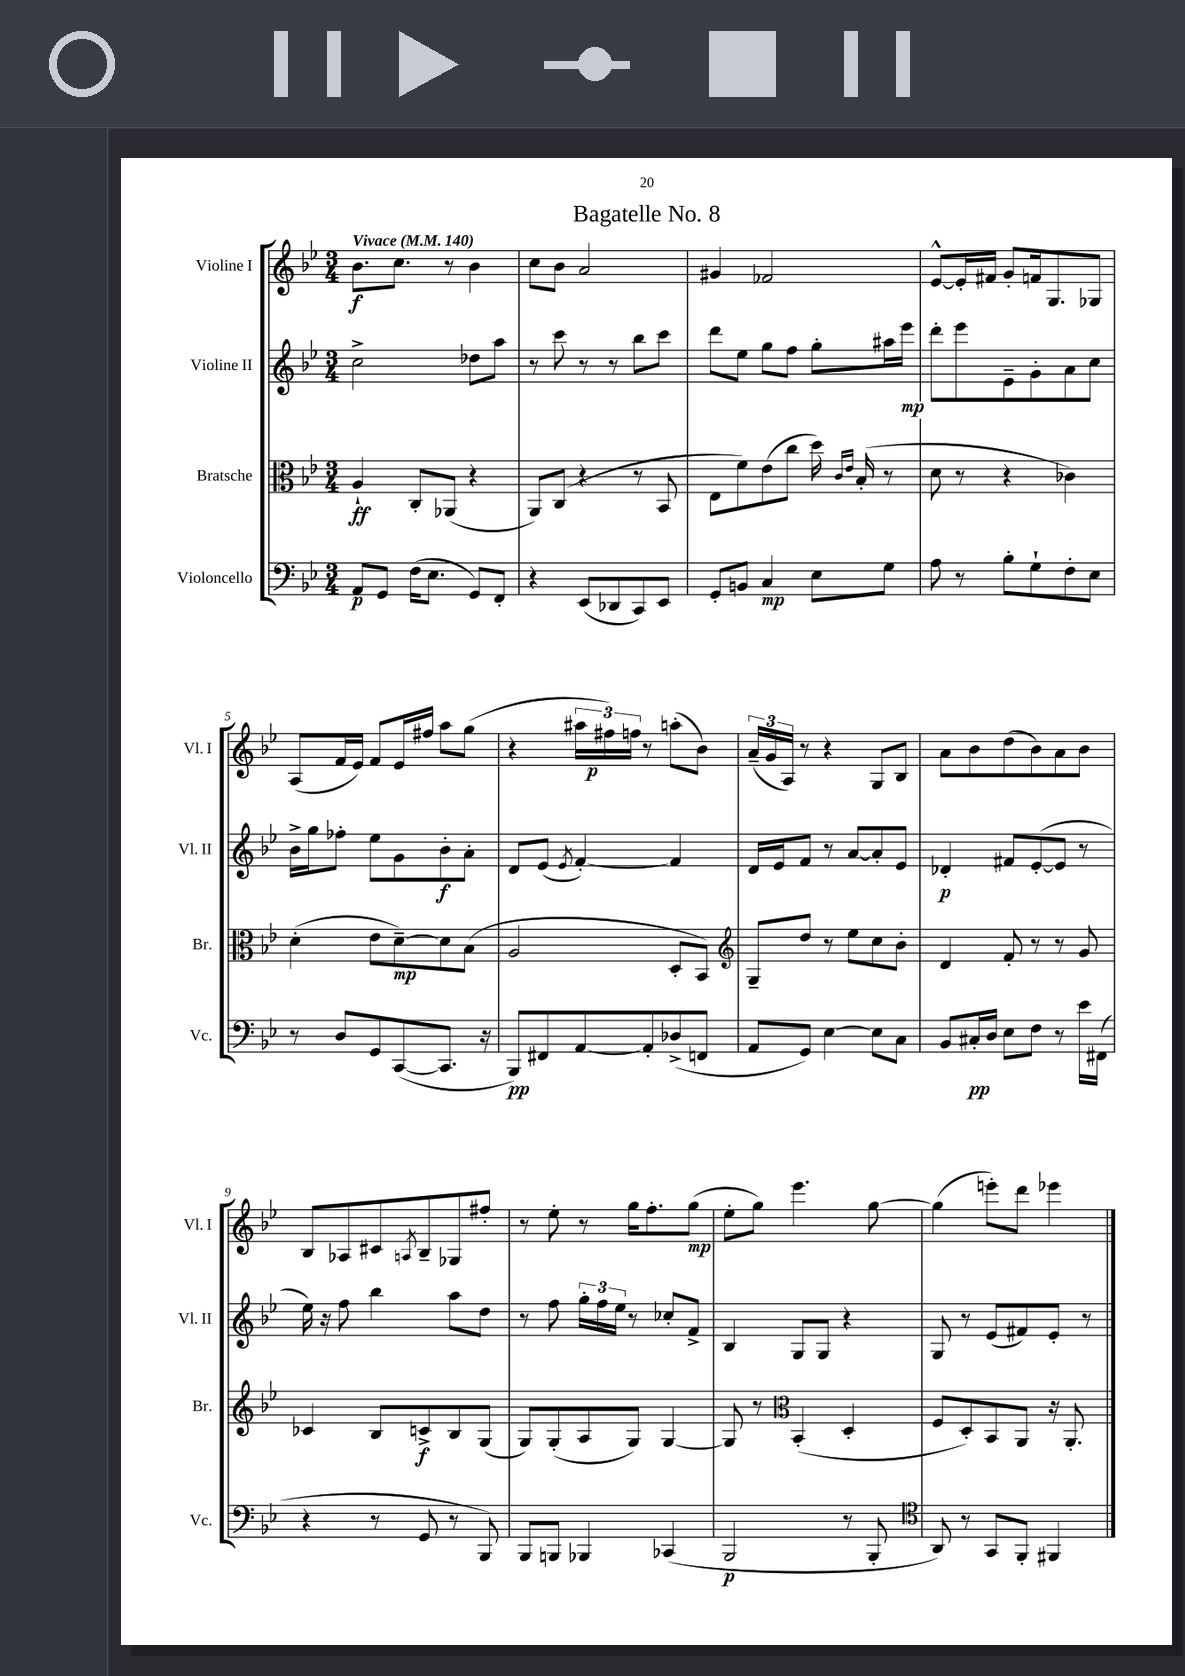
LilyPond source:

\header { title = "Bagatelle No. 8" }
<<
\new StaffGroup <<
\new Staff = "s0" \with { instrumentName = "Violine I" shortInstrumentName = "Vl. I" } {
    \clef treble \key bes \major \numericTimeSignature \time 3/4 \tempo "Vivace" 4 = 140
    bes'8.\f c''8. r8 bes'4 |
    c''8 bes'8 a'2 |
    gis'4 fes'2 |
    ees'8~-^ ees'16-. fis'16 g'8-. f'16 g8. ges8 |
    a8( f'16 ees'16) f'8 ees'16 fis''16 a''8 g''8( |
    r4 \tuplet 3/2 { ais''16 fis''16\p) f''16 } r8 a''8-.( bes'8) |
    \tuplet 3/2 { a'16--( g'16 a16) } r8 r4 g8 bes8 |
    a'8 bes'8 d''8( bes'8) a'8 bes'8 |
    bes8 aes8 cis'8 \acciaccatura { a8 } bes8-- ges8 fis''8-. |
    r8 ees''8-. r8 g''16 f''8.-. g''8\mp( |
    ees''8-. g''8) ees'''4. g''8~ |
    g''4( e'''8-.) d'''8 ees'''4 \bar "|." |
}
\new Staff = "s1" \with { instrumentName = "Violine II" shortInstrumentName = "Vl. II" } {
    \clef treble \key bes \major \numericTimeSignature \time 3/4
    c''2-> des''8 a''8 |
    r8 c'''8 r8 r8 bes''8 c'''8 |
    d'''8 ees''8 g''8 f''8 g''8-. ais''16 ees'''16\mp |
    d'''8-. ees'''8 ees'8-- g'8-. a'8 c''8 |
    bes'16-> g''16 fes''8-. ees''8 g'8 bes'8-.\f a'8-. |
    d'8 ees'8( \acciaccatura { ees'8 } f'4~-.) f'4 |
    d'16 ees'16 f'8 r8 a'8~ a'8-. ees'8 |
    des'4-.\p fis'8 ees'8~-.( ees'8 r8 |
    ees''16) r16 f''8 bes''4 a''8 d''8 |
    r8 f''8 \tuplet 3/2 { g''16-. f''16 ees''16 } r8 ces''8-. f'8-> |
    bes4 g8 g8 r4 |
    g8 r8 ees'8( fis'8) ees'8-. r8 \bar "|." |
}
\new Staff = "s2" \with { instrumentName = "Bratsche" shortInstrumentName = "Br." } {
    \clef alto \key bes \major \numericTimeSignature \time 3/4
    a4-!\ff c8-. aes,8( r4 |
    a,8) c8( r4 r8 bes,8 |
    ees8 f'8) ees'8( c''8 d''16) \grace { c'16 ees'16 } bes16-.( r8 |
    d'8 r8 r4 ces'4) |
    d'4-.( ees'8 d'8~--\mp) d'8 bes8( |
    a2 d8-. bes,8) |
    \clef treble g8-- d''8 r8 ees''8 c''8 bes'8-. |
    d'4 f'8-. r8 r8 g'8 |
    ces'4 bes8 c'8->\f bes8 g8( |
    g8) g8-.( a8 g8) g4~ |
    g8 r8 \clef alto bes,4-.( d4-. |
    f8 d8-.) bes,8 a,8 r16 a,8.-. \bar "|." |
}
\new Staff = "s3" \with { instrumentName = "Violoncello" shortInstrumentName = "Vc." } {
    \clef bass \key bes \major \numericTimeSignature \time 3/4
    a,8\p g,8 f16( ees8. g,8) f,8-. |
    r4 ees,8( des,8 c,8) ees,8 |
    g,8-. b,8 c4\mp ees8 g8 |
    a8 r8 bes8-. g8-! f8-. ees8 |
    r8 d8 g,8 c,8~( c,8. r16 |
    bes,,8\pp) fis,8 a,8~ a,8-. des8->( f,8 |
    a,8 g,8) ees4~ ees8 c8 |
    bes,8 cis16-.\pp d16 ees8 f8 r8 ees'16 fis,16( |
    r4 r8 g,8 r8 bes,,8) |
    bes,,8 b,,8 bes,,4 ces,4( |
    bes,,2\p r8 bes,,8-. |
    \clef tenor a,8) r8 g,8 f,8-. fis,4 \bar "|." |
}
>>
>>
